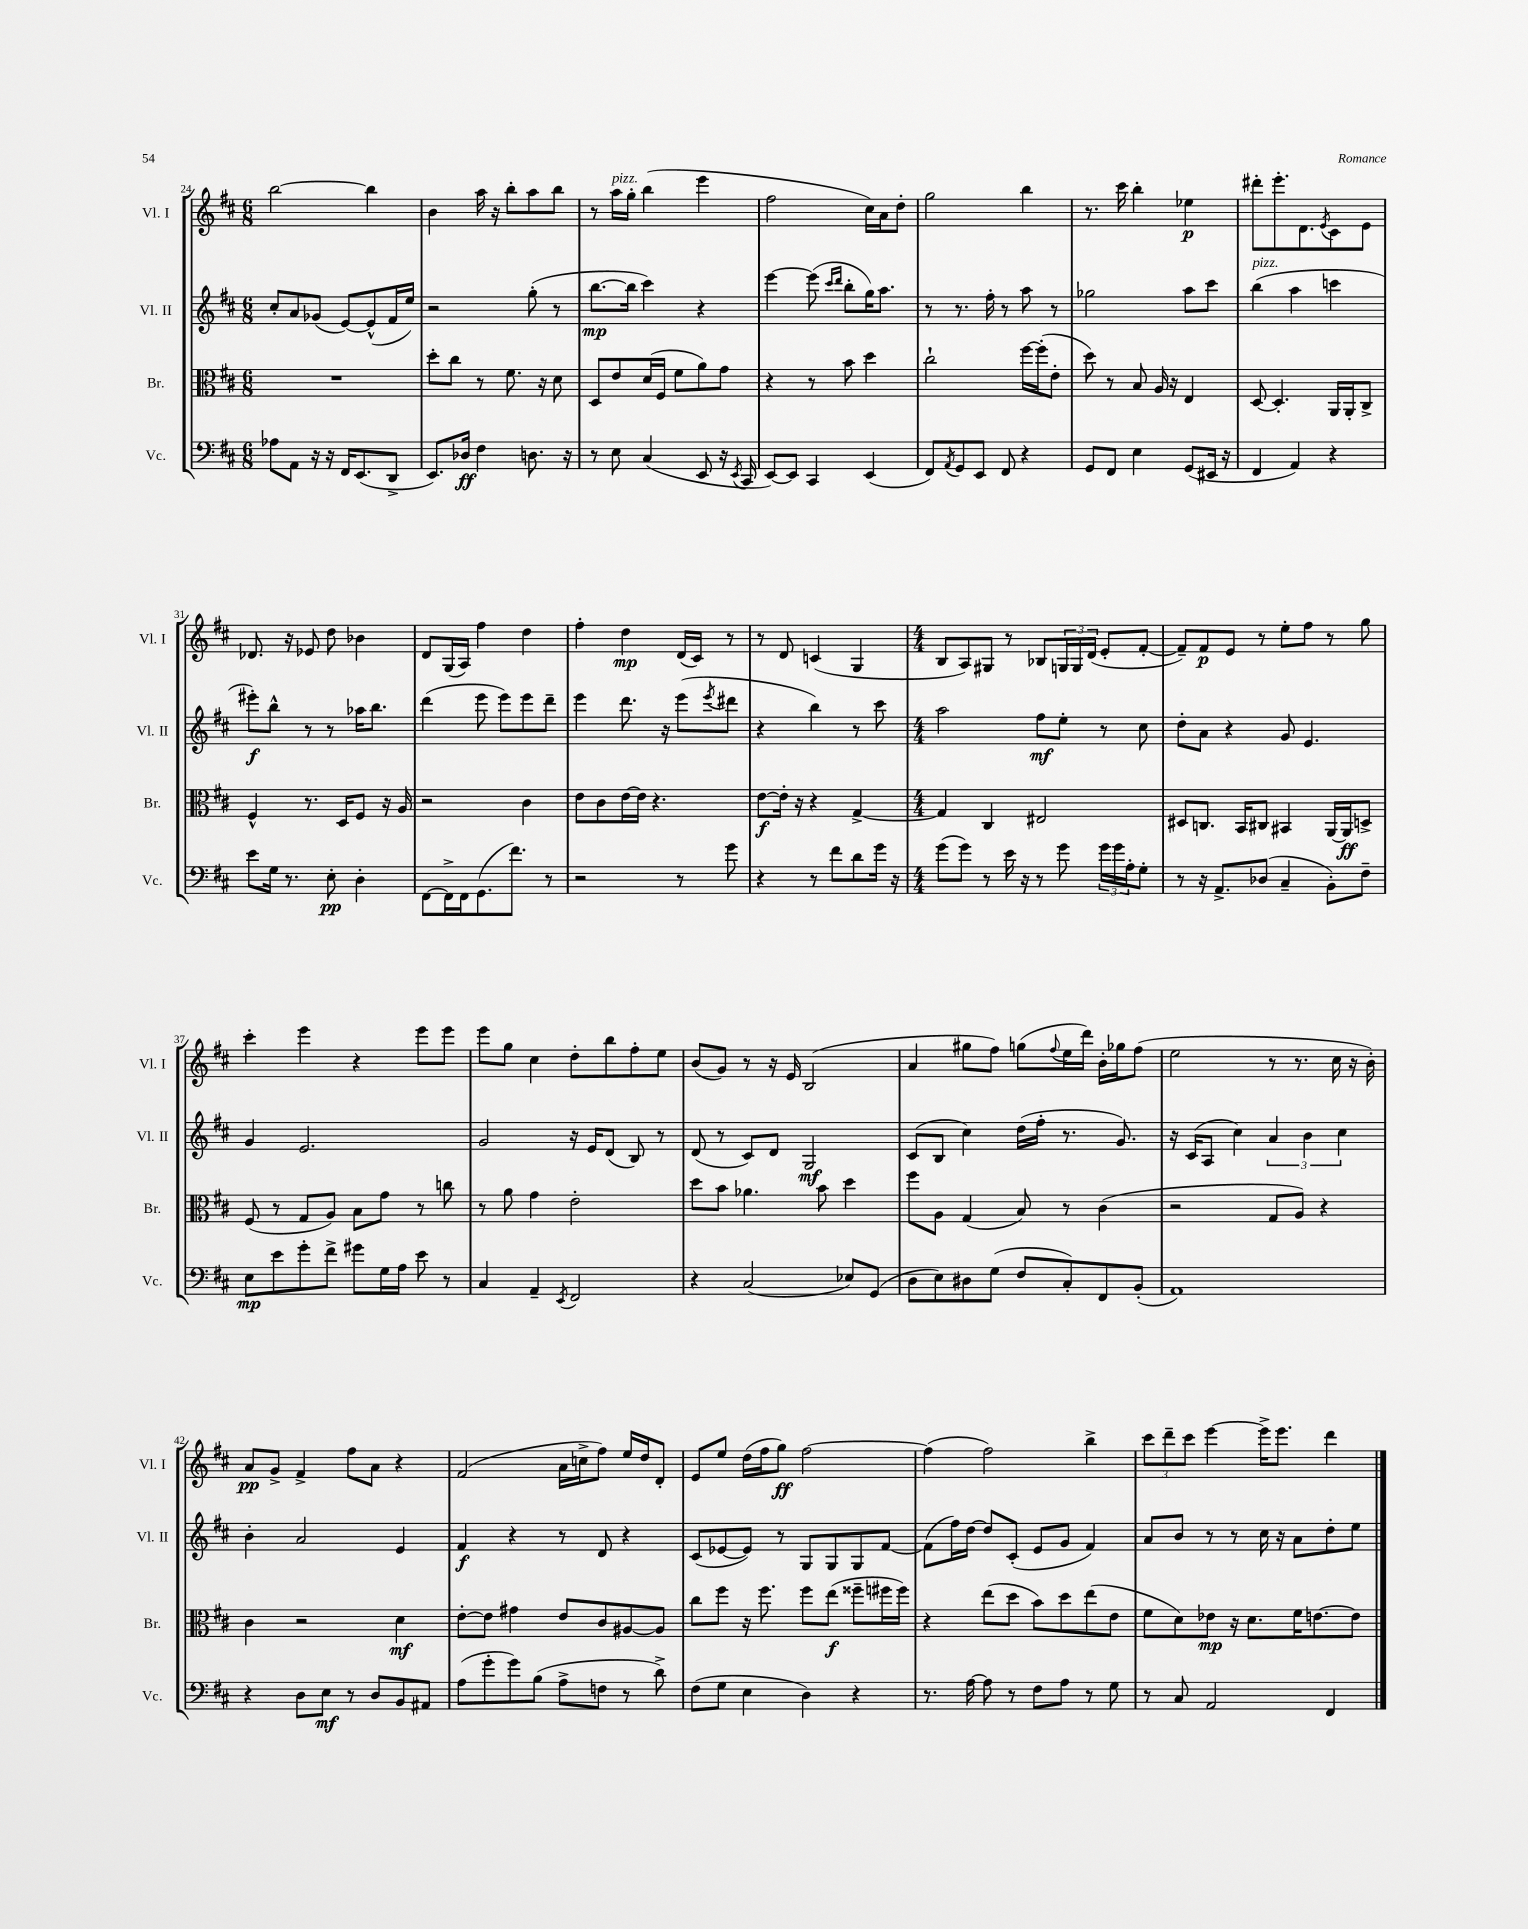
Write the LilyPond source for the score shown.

<<
\new StaffGroup <<
\new Staff = "s0" \with { instrumentName = "Vl. I" shortInstrumentName = "Vl. I" } {
    \clef treble \key d \major \numericTimeSignature \time 6/8
    b''2~ b''4 |
    b'4 a''16 r16 b''8-. a''8 b''8 |
    r8 a''16^\markup { \italic "pizz." } g''16-. b''4( e'''4 |
    fis''2 cis''16) a'16 d''8-. |
    g''2 b''4 |
    r8. cis'''16 b''4-. ees''4\p |
    dis'''8-. e'''8.-. d'8. \acciaccatura { e'8 } cis'8 e'8 |
    des'8. r16 ees'8 d''8 bes'4 |
    d'8 g16( a16) fis''4 d''4 |
    fis''4-. d''4\mp d'16( cis'16) r8 |
    r8 d'8 c'4( g4 |
    \numericTimeSignature \time 4/4 b8 a8) gis8 r8 bes8 \tuplet 3/2 { g16 g16 d'16( } e'8-. fis'8~-. |
    fis'8--) fis'8\p e'8 r8 e''8-. fis''8 r8 g''8 |
    cis'''4-. e'''4 r4 e'''8 e'''8 |
    e'''8 g''8 cis''4 d''8-. b''8 fis''8-. e''8 |
    b'8( g'8) r8 r16 e'16 b2( |
    a'4 gis''8 fis''8) g''8( \appoggiatura { fis''8 } e''16 d'''16) b'16-. ges''16 fis''8( |
    e''2 r8 r8. cis''16 r16 b'16-.) |
    a'8\pp g'8-> fis'4-> fis''8 a'8 r4 |
    fis'2( a'16 c''16-> fis''8) e''16 d''16 d'8-. |
    e'8 e''8 d''16( fis''16 g''8\ff) fis''2~ |
    fis''4( fis''2) b''4-> |
    \tuplet 3/2 { cis'''8 d'''8-- cis'''8 } e'''4~ e'''16-> e'''8. d'''4 \bar "|." |
}
\new Staff = "s1" \with { instrumentName = "Vl. II" shortInstrumentName = "Vl. II" } {
    \clef treble \key d \major \numericTimeSignature \time 6/8
    cis''8-. a'8 ges'8( e'8~) e'8-^( fis'16 e''16) |
    r2 g''8-.( r8 |
    b''8.~\mp b''16 cis'''4) r4 |
    e'''4~ e'''8( \grace { cis'''16 d'''16 } b''8-. g''16) a''8. |
    r8 r8. fis''16-. r8 a''8 r8 |
    ges''2 a''8 cis'''8 |
    b''4^\markup { \italic "pizz." }( a''4 c'''4 |
    eis'''8-.\f) b''8-^ r8 r8 aes''16 b''8. |
    d'''4( e'''8 e'''8) e'''8 d'''8-- |
    e'''4 d'''8. r16 e'''8( \acciaccatura { e'''8 } dis'''8 |
    r4 b''4) r8 cis'''8 |
    \numericTimeSignature \time 4/4 a''2 fis''8\mf e''8-. r8 cis''8 |
    d''8-. a'8 r4 g'8 e'4. |
    g'4 e'2. |
    g'2 r16 e'16 d'8( b8) r8 |
    d'8( r8 cis'8) d'8 g2\mf |
    cis'8( b8 cis''4) d''16( fis''16-. r8. g'8.) |
    r16 cis'16( a8 cis''4) \tuplet 3/2 { a'4 b'4 cis''4 } |
    b'4-. a'2 e'4 |
    fis'4\f r4 r8 d'8 r4 |
    cis'8( ees'8~ ees'8) r8 g8 g8 g8 fis'8~ |
    fis'8( fis''16) d''16~ d''8 cis'8-.( e'8 g'8 fis'4) |
    a'8 b'8 r8 r8 cis''16 r16 a'8 d''8-. e''8 \bar "|." |
}
\new Staff = "s2" \with { instrumentName = "Br." shortInstrumentName = "Br." } {
    \clef alto \key d \major \numericTimeSignature \time 6/8
    R2. |
    d''8-. cis''8 r8 fis'8. r16 d'8 |
    d8 e'8 d'16( fis16 fis'8 a'8) g'8 |
    r4 r8 b'8 d''4 |
    cis''2-! fis''16~ fis''16-.( e'8-. |
    d''8) r8 b8 a16 r16 e4 |
    d8~ d4.-. a,16 a,16-. cis8-> |
    fis4-^ r8. d16 fis8 r16 a16 |
    r2 cis'4 |
    e'8 cis'8 e'16~ e'16 r4. |
    e'8~\f e'16-. r16 r4 g4~-> |
    \numericTimeSignature \time 4/4 g4 cis4 eis2 |
    dis8 c8. b,16 cis8 bis,4 a,16~ a,16\ff d8-> |
    fis8( r8 g8 a8) b8 g'8 r8 c''8 |
    r8 a'8 g'4 e'2-. |
    d''8 b'8 aes'4. b'8 d''4 |
    fis''8 a8 g4( b8) r8 cis'4( |
    r2 g8 a8) r4 |
    cis'4 r2 d'4\mf |
    e'8~-. e'8 gis'4 e'8 cis'8 ais8~ ais8 |
    cis''8 fis''8 r16 fis''8. fis''8 e''8\f( fisis''8-- fis''16 fis''16) |
    r4 e''8( d''8 b'8) d''8 e''8( e'8 |
    fis'8 d'8) ees'8\mp r16 d'8. fis'16 e'8.~ e'8 \bar "|." |
}
\new Staff = "s3" \with { instrumentName = "Vc." shortInstrumentName = "Vc." } {
    \clef bass \key d \major \numericTimeSignature \time 6/8
    aes8 a,8 r16 r16 fis,16 e,8.( d,8-> |
    e,8.) des16\ff fis4 d8. r16 |
    r8 e8 cis4( e,8 r16 \acciaccatura { e,8 } cis,16 |
    e,8~) e,8 cis,4 e,4( |
    fis,8) \acciaccatura { a,8 } g,8 e,8 fis,8 r4 |
    g,8 fis,8 e4 g,8( eis,16 r16 |
    fis,4 a,4) r4 |
    e'8 g16 r8. e8-.\pp d4-. |
    fis,8~ fis,16-> fis,16 g,8.( fis'8.) r8 |
    r2 r8 g'8 |
    r4 r8 fis'8 d'8 g'16 r16 |
    \numericTimeSignature \time 4/4 g'8( g'8) r8 e'16 r16 r8 g'8 \tuplet 3/2 { g'16 g'16 a16-. } g8-. |
    r8 r16 a,8.-> des8( cis4-- b,8-.) fis8-- |
    e8\mp e'8 g'8-. fis'8-> gis'8 g16 a16 e'8 r8 |
    cis4 a,4-- \acciaccatura { e,8 } fis,2 |
    r4 cis2( ees8) g,8( |
    d8 e8) dis8 g8( fis8 cis8-.) fis,8 b,8-.( |
    a,1) |
    r4 d8 e8\mf r8 d8 b,8 ais,8 |
    a8( g'8-. g'8) b8( a8-> f8 r8 d'8->) |
    fis8( g8 e4 d4) r4 |
    r8. a16~ a8 r8 fis8 a8 r8 g8 |
    r8 cis8 a,2 fis,4 \bar "|." |
}
>>
>>
\layout { \context { \Score currentBarNumber = #24 } }
